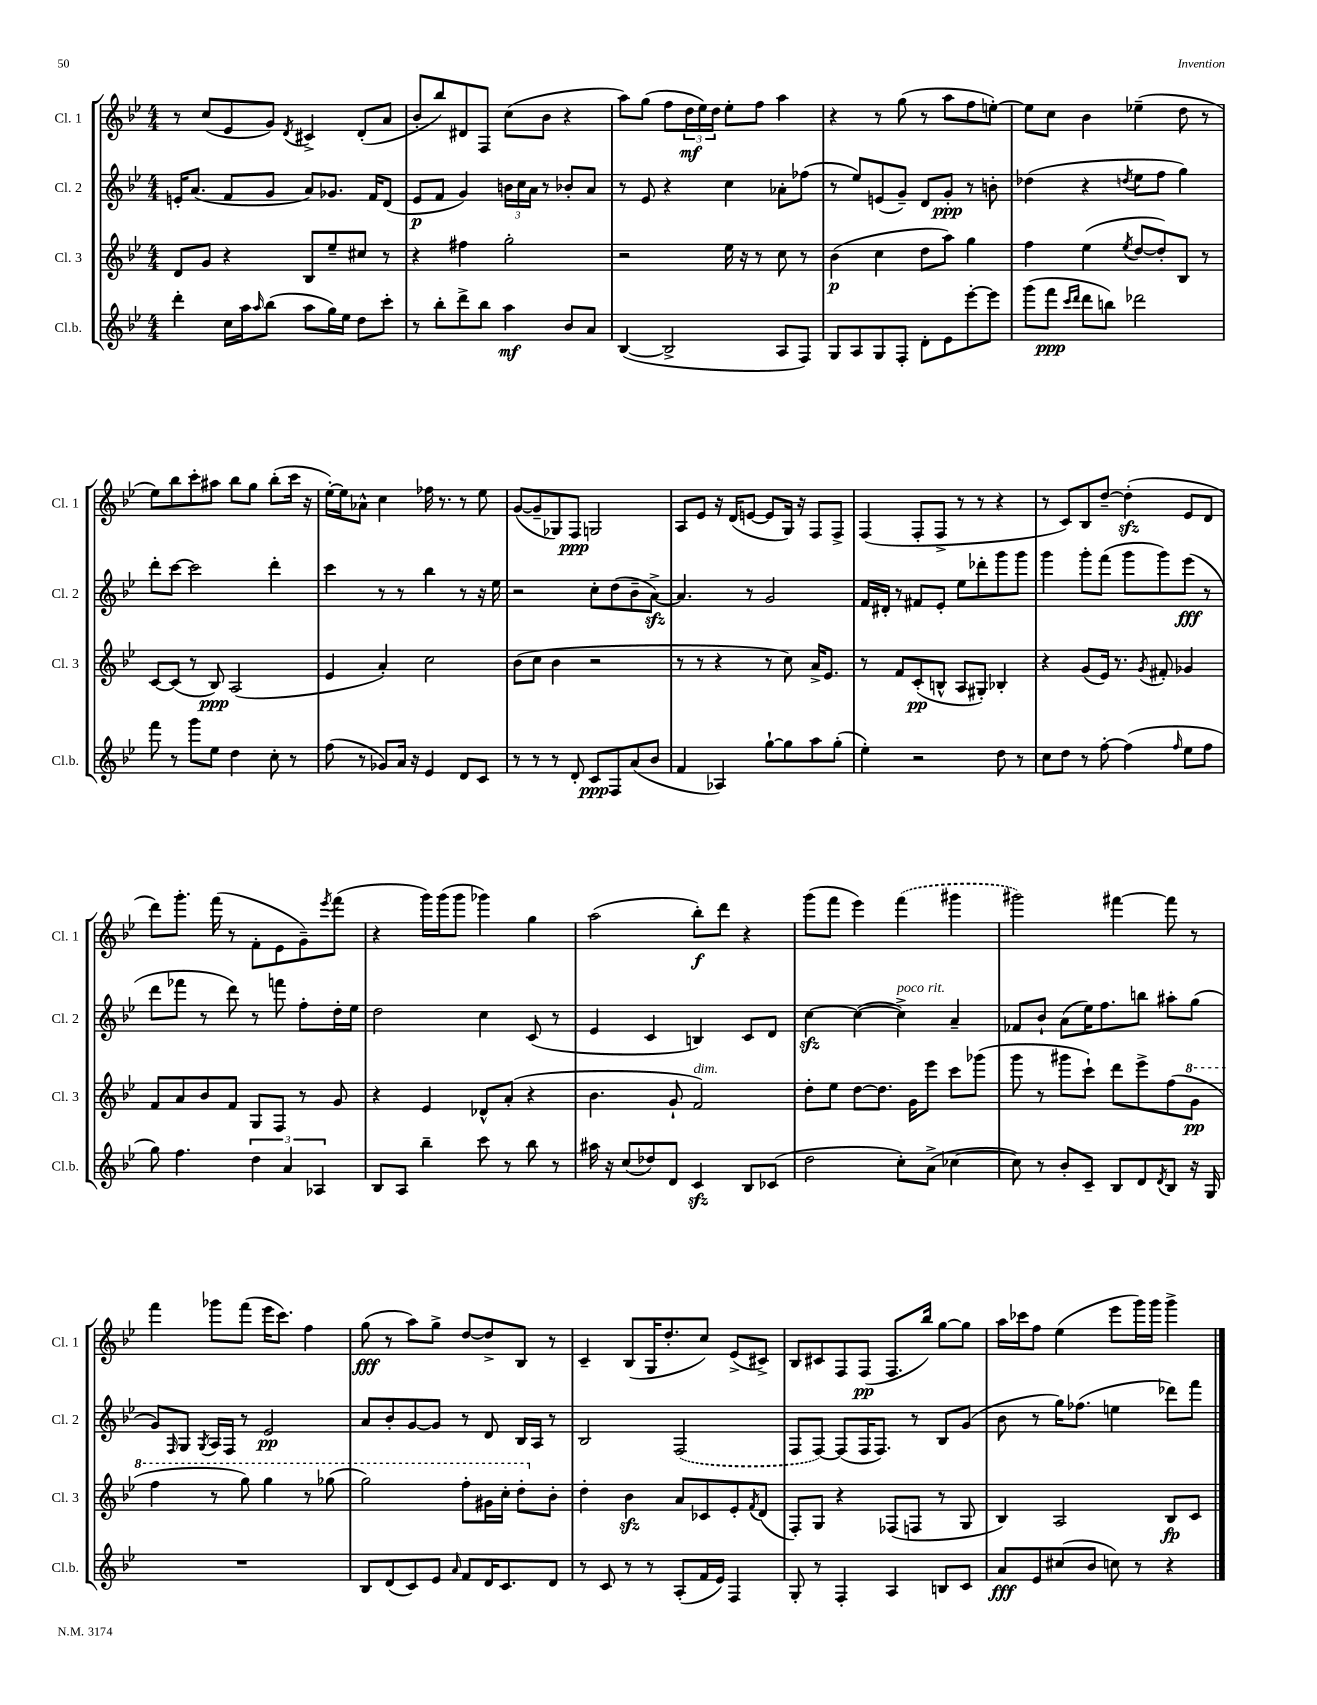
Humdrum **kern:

**kern	**dynam	**kern	**dynam	**kern	**dynam	**kern	**dynam
*part4	*part4	*part3	*part3	*part2	*part2	*part1	*part1
*staff4	*staff4	*staff3	*staff3	*staff2	*staff2	*staff1	*staff1
*I"Cl.b.	*	*I"Cl. 3	*	*I"Cl. 2	*	*I"Cl. 1	*
*I'Cl.b.	*	*I'Cl. 3	*	*I'Cl. 2	*	*I'Cl. 1	*
*clefG2	*	*clefG2	*	*clefG2	*	*clefG2	*
*k[b-e-]	*	*k[b-e-]	*	*k[b-e-]	*	*k[b-e-]	*
*M4/4	*	*M4/4	*	*M4/4	*	*M4/4	*
=74	=74	=74	=74	=74	=74	=74	=74
4ddd'\	.	8d/L	.	16en'/KL	.	8r	.
.	.	.	.	(8.a/J	.	.	.
.	.	8g/J	.	.	.	(8cc/L	.
16cc\LL	.	4r	.	8f/L	.	8e-/	.
16aa\J	.	.	.	.	.	.	.
16qqaa/	.	.	.	.	.	.	.
(8bb-\J	.	.	.	8g/J	.	8g/J)	.
.	.	.	.	.	.	8qd/	.
8aa\L	.	8B-/L	.	8a/L)	.	4c#X^/	.
16gg\L)	.	8ee-~/	.	8.g-X/J	.	.	.
16ee-\JJ	.	.	.	.	.	.	.
8dd\L	.	8cc#X/J	.	.	.	(8d'/L	.
.	.	.	.	16f/KL	.	.	.
8ccc'\J	.	8r	.	(8d/J	.	8a/J	.
=75	=75	=75	=75	=75	=75	=75	=75
8r	.	4r	.	8e-/L	p	8b-'/L	.
8bb-'\L	.	.	.	8f/J	.	8bb-/)	.
8ddd^\	.	4ff#X\	.	4g/)	.	8d#X/	.
8bb-\J	.	.	.	.	.	8F/J	.
4aa\	mf	2gg'\	.	24bn\LL	.	(8cc\L	.
.	.	.	.	24cc\	.	.	.
.	.	.	.	24a\JJ	.	.	.
.	.	.	.	8r	.	8b-\J	.
8b-/L	.	.	.	8b-X'/L	.	4r	.
8a/J	.	.	.	8a/J	.	.	.
=76	=76	=76	=76	=76	=76	=76	=76
([4B-/	.	2r	.	8r	.	8aa\L)	.
.	.	.	.	8e-/	.	(8gg\J	.
2B-^/]	.	.	.	4r	.	8ff\L	.
.	.	.	.	.	.	24dd\L	mf
.	.	.	.	.	.	24ee-\)	.
.	.	.	.	.	.	24dd\JJ	.
.	.	16ee-\	.	4cc\	.	8ee-'\L	.
.	.	16r	.	.	.	.	.
.	.	8r	.	.	.	8ff\J	.
8A/L	.	8cc\	.	8a-X'\L	.	4aa\	.
8F/J)	.	8r	.	(8ff-X\J	.	.	.
=77	=77	=77	=77	=77	=77	=77	=77
8G/L	.	(4b-\	p	8r	.	4r	.
8A/	.	.	.	8ee-/L)	.	.	.
8G/	.	4cc\	.	(8en/	.	8r	.
8F'/J	.	.	.	8g~/J)	.	(8gg\	.
8d'\L	.	8dd\L	.	8d/L	.	8r	.
8e-\	.	8aa\J)	.	8g'/J	ppp	8aa\L	.
[8eee-'\	.	4gg\	.	8r	.	8ff\	.
8eee-\J]	.	.	.	8bn'\	.	[8een'\J)	.
=78	=78	=78	=78	=78	=78	=78	=78
(8ggg\L	.	4ff\	.	(4dd-X\	.	8ee\L]	.
8fff\J	ppp	.	.	.	.	8cc\J	.
16qqccc/LL	.	.	.	.	.	.	.
16qqddd/JJ	.	.	.	.	.	.	.
8ddd\L	.	(4ee-\	.	4r	.	4b-\	.
8bbn\J)	.	.	.	.	.	.	.
.	.	8qee-/	.	8qddn/	.	.	.
2ddd-X\	.	[8dd/L	.	8ee-\L	.	(4ee-X~\	.
.	.	8dd'/])	.	8ff\J	.	.	.
.	.	8B-/J	.	4gg\)	.	8dd\	.
.	.	8r	.	.	.	8r	.
!!LO:LB:g=z
=79	=79	=79	=79	=79	=79	=79	=79
8fff\	.	[8c/L	.	8ddd'\L	.	8ee-\L)	.
8r	.	(8c/J]	.	[8ccc\J	.	8bb-\	.
8ggg\L	.	8r	.	2ccc\]	.	8ccc'\	.
8ee-\J	.	8B-/)	ppp	.	.	8aa#X\J	.
4dd\	.	(2A/	.	.	.	8bb-\L	.
.	.	.	.	.	.	8gg\J	.
8cc'\	.	.	.	4ddd'\	.	(8bb-'\L	.
8r	.	.	.	.	.	16ccc\Jk	.
.	.	.	.	.	.	16r	.
=80	=80	=80	=80	=80	=80	=80	=80
(8ff\	.	4e-/	.	4ccc\	.	[16ee-'\LL)	.
.	.	.	.	.	.	16ee-\J]	.
8r	.	.	.	.	.	8a-X^^\J	.
8g-X/L)	.	4a'/)	.	8r	.	4cc\	.
16a/Jk	.	.	.	8r	.	.	.
16r	.	.	.	.	.	.	.
4e-/	.	2cc\	.	4bb-\	.	16ff-X\	.
.	.	.	.	.	.	8.r	.
8d/L	.	.	.	8r	.	8r	.
8c/J	.	.	.	16r	.	8ee-\	.
.	.	.	.	16ee-\	.	.	.
=81	=81	=81	=81	=81	=81	=81	=81
8r	.	(8b-\L	.	2r	.	([8g/L	.
8r	.	8cc\J	.	.	.	8g~/]	.
8r	.	4b-\	.	.	.	8G-X/)	.
8d'/	.	.	.	.	.	8F/J	ppp
8c/L	ppp	2r	.	8cc'\L	.	2Gn/	.
8F/	.	.	.	(8dd\	.	.	.
(8a/	.	.	.	8b-~\	.	.	.
8b-/J	.	.	.	[8azz^\J)	.	.	.
=82	=82	=82	=82	=82	=82	=82	=82
4f/	.	8r	.	4.a/]	.	8A/L	.
.	.	8r	.	.	.	8e-/J	.
4A-X/)	.	4r	.	.	.	16r	.
.	.	.	.	.	.	(16d/KL	.
.	.	.	.	8r	.	[8en/J	.
[8gg`\L	.	8r	.	2g/	.	8e/L]	.
8gg\]	.	8cc\)	.	.	.	16G/Jk)	.
.	.	.	.	.	.	16r	.
8aa\	.	16a^/KL	.	.	.	8F/L	.
.	.	8.e-/J	.	.	.	.	.
(8gg'\J	.	.	.	.	.	8F^/J	.
=83	=83	=83	=83	=83	=83	=83	=83
4ee-'\)	.	8r	.	16f/LL	.	(4F/	.
.	.	.	.	16d#X'/JJ	.	.	.
.	.	8f/L	.	8r	.	.	.
2r	.	(8c'/	pp	8f#X/L	.	8F'/L	.
.	.	8Bn^^/J	.	8e-'/J	.	8F^/J	.
.	.	8A/L	.	8ee-\L	.	8r	.
.	.	8G#X'/J)	.	8ddd-X'\	.	8r	.
8dd\	.	4B-X'/	.	8ggg\	.	4r	.
8r	.	.	.	8ggg\J	.	.	.
=84	=84	=84	=84	=84	=84	=84	=84
8cc\L	.	4r	.	4ggg\	.	8r	.
8dd\J	.	.	.	.	.	8c/L)	.
8r	.	(8g/L	.	8ggg'\L	.	8B-/	.
[8ff'\	.	16e-/Jk)	.	(8fff\J	.	[8dd~/J	.
.	.	8.r	.	.	.	.	.
(4ff\]	.	.	.	8ggg\L	.	(4ddzz'\]	.
.	.	8qg/	.	.	.	.	.
.	.	8f#X'/	.	8ggg\)	.	.	.
16qqff/	.	.	.	.	.	.	.
8ee-\L	.	4g-X/	.	(8eee-\J	fff	8e-/L	.
8ff\J	.	.	.	8r	.	8d/J	.
!!LO:LB:g=z
=85	=85	=85	=85	=85	=85	=85	=85
8gg\)	.	8f/L	.	8ddd\L	.	8ddd\L)	.
4.ff\	.	8a/	.	8fff-X\J	.	8.ggg'\J	.
.	.	8b-/	.	8r	.	.	.
.	.	.	.	.	.	(16fff\	.
.	.	8f/J	.	8ddd\)	.	8r	.
6dd\	.	8G/L	.	8r	.	8f'\L	.
.	.	8F/J	.	8fffn\	.	8e-\	.
6a/	.	.	.	.	.	.	.
.	.	8r	.	8ff'\L	.	8g~\)	.
6A-X/	.	.	.	.	.	.	.
.	.	.	.	.	.	8qeee-/	.
.	.	8g/	.	16dd'\L	.	(8fff\J	.
.	.	.	.	16ee-\JJ	.	.	.
=86	=86	=86	=86	=86	=86	=86	=86
8B-/L	.	4r	.	2dd\	.	4r	.
8A/J	.	.	.	.	.	.	.
4bb-~\	.	4e-/	.	.	.	16ggg\LL)	.
.	.	.	.	.	.	(16ggg\J	.
.	.	.	.	.	.	8ggg\J	.
8ccc\	.	8d-X^^/L	.	4cc\	.	4ggg-X\)	.
8r	.	(8a'/J	.	.	.	.	.
8bb-\	.	4r	.	(8c/	.	4gg\	.
8r	.	.	.	8r	.	.	.
=87	=87	=87	=87	=87	=87	=87	=87
16aa#X\	.	4.b-\	.	4e-/	.	(2aa\	.
16r	.	.	.	.	.	.	.
(8cc/L	.	.	.	.	.	.	.
8dd-X/)	.	.	.	4c/	.	.	.
8d/J	.	8g`/	.	.	.	.	.
!	!	!LO:TX:a:i:t=dim.	!	!	!	!	!
4czz/	.	2f/)	.	4Bn/)	.	8bb-'\L)	f
.	.	.	.	.	.	8ddd\J	.
8B-/L	.	.	.	8c/L	.	4r	.
(8c-X/J	.	.	.	8d/J	.	.	.
=88	=88	=88	=88	=88	=88	=88	=88
2dd\	.	8dd'\L	.	[4cczz\	.	(8ggg\L	.
.	.	8ee-\J	.	.	.	8fff\J	.
.	.	[8dd\L	.	(4cc\_	.	4eee-\)	.
.	.	8.dd\J]	.	.	.	.	.
!	!	!	!	!LO:TX:a:i:t=poco rit.	!	!	!
8cc'\L)	.	.	.	4cc^\])	.	(4fff\	.
.	.	16g\KL	.	.	.	.	.
(8a^\J	.	8eee-\J	.	.	.	.	.
[4cc-X\	.	8ccc\L	.	4a~/	.	4ggg#X\	.
.	.	(8ggg-X\J	.	.	.	.	.
=89	=89	=89	=89	=89	=89	=89	=89
8cc-\])	.	8ggg\	.	8f-X/L	.	2ggg#X\)	.
8r	.	8r	.	8b-`/J	.	.	.
8b-'/L	.	8ggg#X\L	.	(8a\L	.	.	.
8c~/J	.	8ccc`\J)	.	16ee-\K)	.	.	.
.	.	.	.	8.ff\	.	.	.
8B-/L	.	8ddd\L	.	.	.	[4fff#X\	.
8d/	.	8eee-^\	.	8bbn\J	.	.	.
8qd/	.	.	.	.	.	.	.
8B-/J	.	(8ff\	.	8aa#X'\L	.	8fff#\]	.
*	*	*8va	*	*	*	*	*
16r	.	8gg\J	pp	(8gg\J	.	8r	.
16G/	.	.	.	.	.	.	.
!!LO:LB:g=z
=90	=90	=90	=90	=90	=90	=90	=90
1r	.	4fff\	.	8g/L)	.	4fff\	.
.	.	.	.	16qqF/	.	.	.
.	.	.	.	8G/J	.	.	.
.	.	.	.	8qG/	.	.	.
.	.	8r	.	16A/LL	.	8ggg-X\L	.
.	.	.	.	16F/JJ	.	.	.
.	.	8ggg\)	.	8r	.	(8fff\J	.
.	.	4ggg\	.	2e-/	pp	16eee-\KL	.
.	.	.	.	.	.	8.ccc\J)	.
.	.	8r	.	.	.	4ff\	.
.	.	(8ggg-X\	.	.	.	.	.
=91	=91	=91	=91	=91	=91	=91	=91
8B-/L	.	2ggg\)	.	8a/L	.	(8gg\	fff
(8d/	.	.	.	8b-'/	.	8r	.
8c/)	.	.	.	[8g/	.	8aa\L)	.
8e-/J	.	.	.	8g/J]	.	8gg^\J	.
16qqa/	.	.	.	.	.	.	.
8f/L	.	8fff'\L	.	8r	.	[8dd/L	.
16d/K	.	16gg#X\L	.	8d/	.	8dd^/]	.
8.c/	.	16ccc'\JJ	.	.	.	.	.
.	.	8ddd'\L	.	16B-/LL	.	8B-/J	.
.	.	.	.	16A/JJ	.	.	.
*	*	*X8va	*	*	*	*	*
8d/J	.	8b-'\J	.	8r	.	8r	.
=92	=92	=92	=92	=92	=92	=92	=92
8r	.	4dd'\	.	2B-/	.	4c~/	.
8c/	.	.	.	.	.	.	.
8r	.	4b-zz\	.	.	.	(8B-/L	.
8r	.	.	.	.	.	16G/K	.
.	.	.	.	.	.	8.dd'/	.
(8A'/L	.	8a/L	.	(2F/	.	.	.
16f/L	.	8c-X/	.	.	.	8cc/J)	.
16e-/JJ)	.	.	.	.	.	.	.
4F/	.	8e-'/	.	.	.	(8e-^/L	.
.	.	8qf/	.	.	.	.	.
.	.	(8d/J	.	.	.	8c#X^/J)	.
=93	=93	=93	=93	=93	=93	=93	=93
8G'/	.	8F'/L)	.	8F/L	.	8B-/L	.
8r	.	8G/J	.	[8F/J)	.	8c#X/	.
4F'/	.	4r	.	(8F/L]	.	8F/	.
.	.	.	.	16F/K	.	(8F/J	pp
.	.	.	.	8.F/J)	.	.	.
4A/	.	(8F-X/L	.	.	.	8.F/L	.
.	.	8Fn/J	.	8r	.	.	.
.	.	.	.	.	.	16bb-/Jk)	.
8Bn/L	.	8r	.	8B-/L	.	[8gg\L	.
8c/J	.	8G/	.	(8g/J	.	8gg\J]	.
=94	=94	=94	=94	=94	=94	=94	=94
8a/L	fff	4B-/)	.	8b-\	.	16aa\LL	.
.	.	.	.	.	.	16ccc-X\J	.
8e-/	.	.	.	8r	.	8ff\J	.
(8cc#X/	.	2A/	.	16gg\KL)	.	(4ee-\	.
.	.	.	.	(8.ff-X\J	.	.	.
8b-/J	.	.	.	.	.	.	.
8ccn\)	.	.	.	4een\	.	8eee-\L	.
8r	.	.	.	.	.	16ggg\L)	.
.	.	.	.	.	.	16ggg\JJ	.
4r	.	8B-/L	fp	8ddd-X\L)	.	4ggg^\	.
.	.	8c/J	.	8fff\J	.	.	.
==	==	==	==	==	==	==	==
*-	*-	*-	*-	*-	*-	*-	*-
